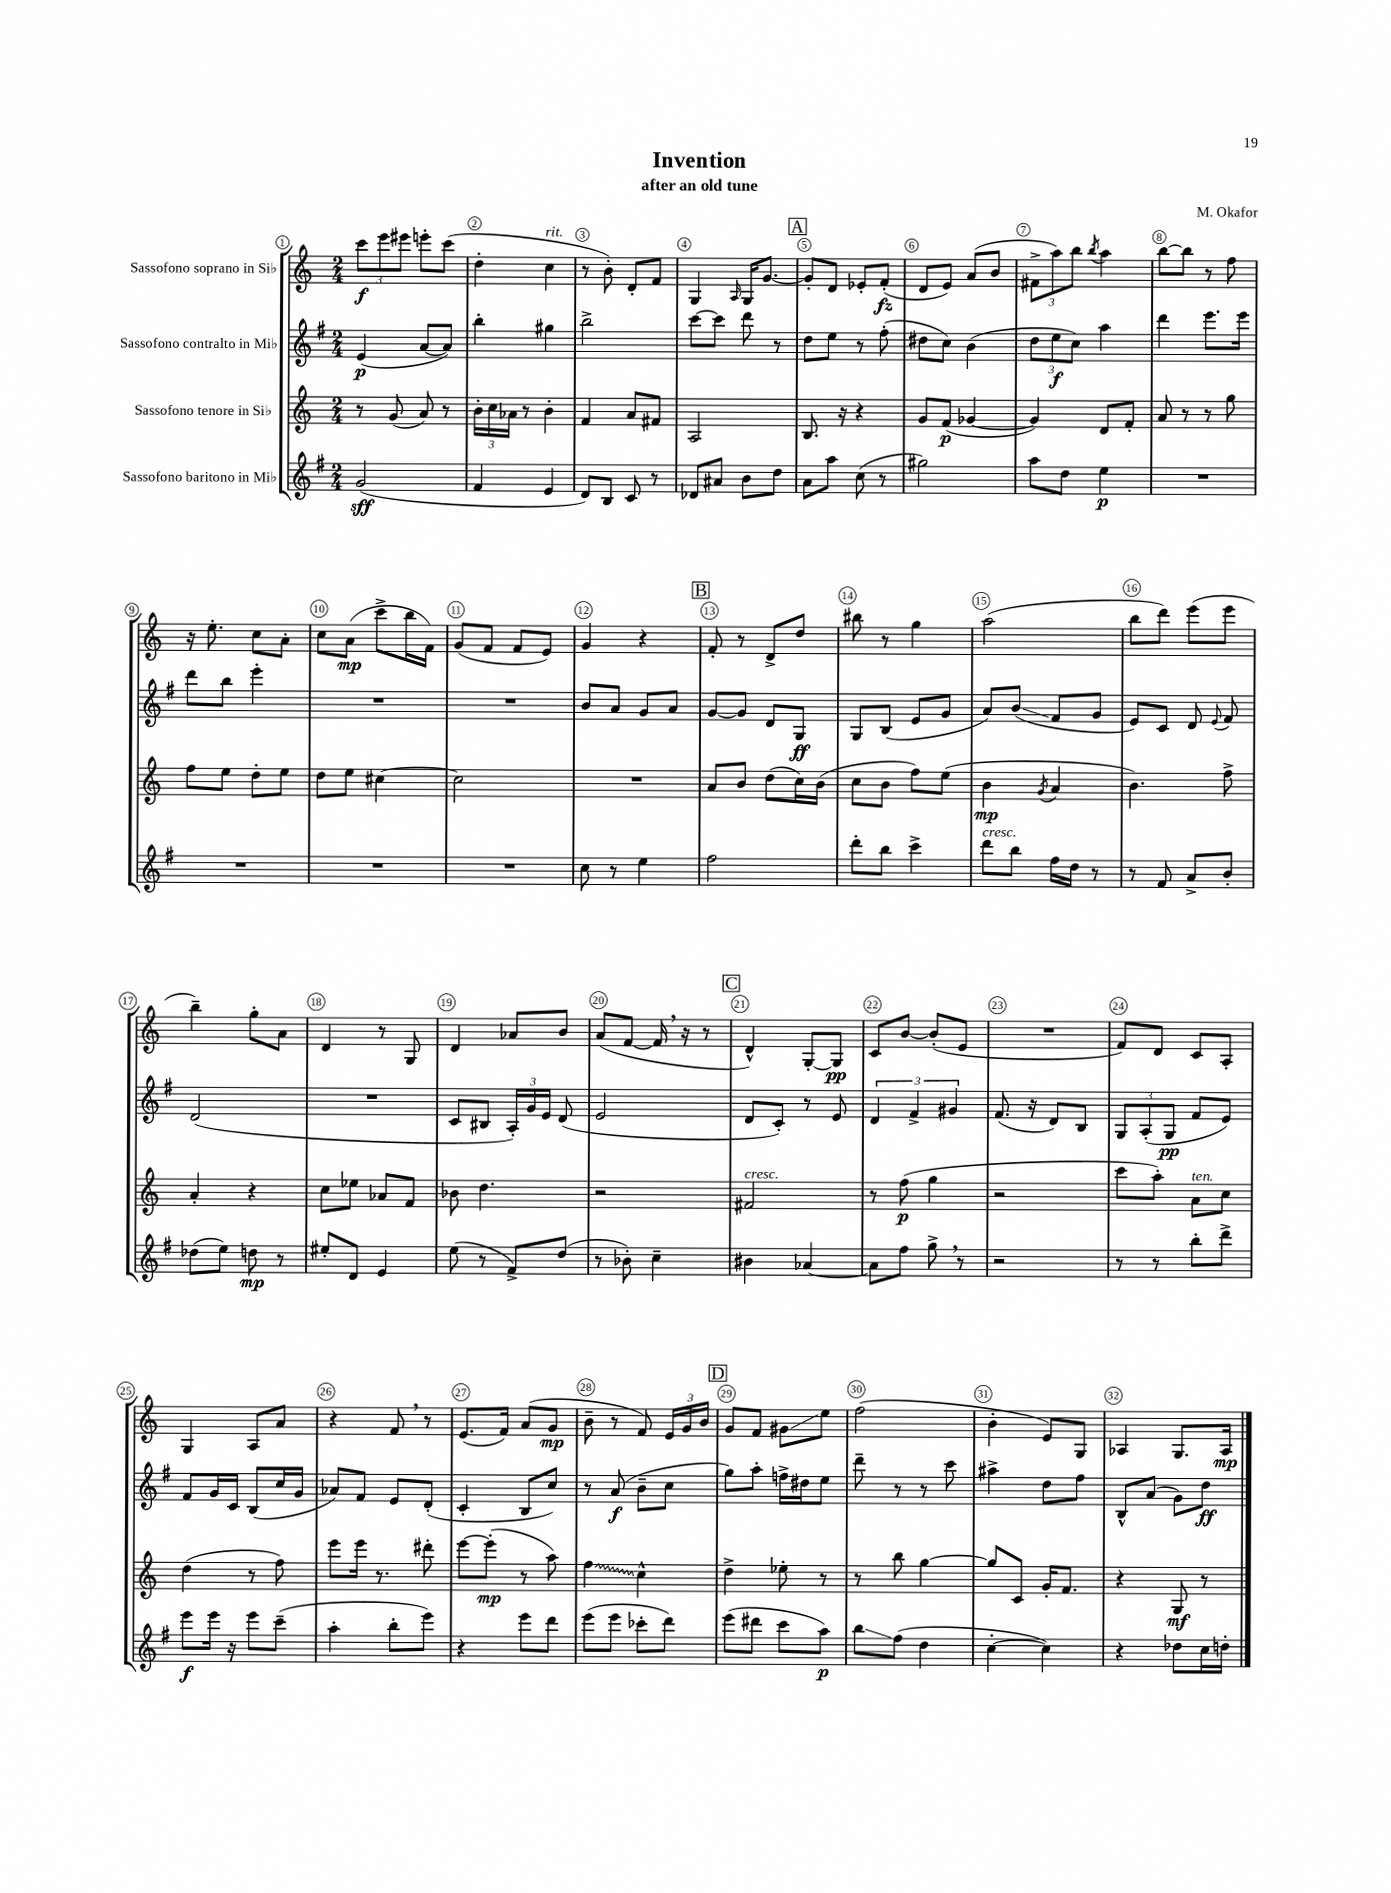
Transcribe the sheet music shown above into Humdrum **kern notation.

**kern	**kern	**kern	**kern
*staff4	*staff3	*staff2	*staff1
*clefG2	*clefG2	*clefG2	*clefG2
*k[f#]	*k[]	*k[f#]	*k[]
*M2/4	*M2/4	*M2/4	*M2/4
(2g	8r	(4e	12ccc
.	.	.	12eee
.	(8g	.	.
.	.	.	12eee#
.	8a)	[8a	8eee'
.	8r	8a])	(8ccc
=	=	=	=
4f#	24b'	4bb'	4dd'
.	24cc	.	.
.	24a-	.	.
.	8r	.	.
4e	4b'	4gg#	4cc
=	=	=	=
8d)	4f	2bb^	8r
8B	.	.	8b')
8c	8a	.	8d'
8r	8f#	.	8f
=	=	=	=
8d-	2A	[8ccc	4G
8a#	.	8ccc]	.
.	.	.	16qqA
8b	.	8ddd	16G
.	.	.	[8.g
8dd	.	8r	.
=	=	=	=
8a	8.B	8dd	8g']
8aa	.	8ee	8d
.	16r	.	.
(8cc	4r	8r	8e-'
8r	.	(8ff#'	(8f'
=	=	=	=
2gg#)	8g	8dd#	8d
.	(8f	8cc)	8e)
.	[4g-	(4b	(8a
.	.	.	8b
=	=	=	=
8aa	4g-])	12dd	12f#^
.	.	12ee	12aa)
8dd	.	.	.
.	.	12cc)	12bb
.	.	.	8qbb
4ee	8d	4aa	4aa
.	8f'	.	.
=	=	=	=
2r	8a	4ddd	[8bb
.	8r	.	8bb]
.	8r	8.eee	8r
.	8gg	.	8ff
.	.	16eee	.
=	=	=	=
2r	8ff	8ddd	16r
.	.	.	8.ee'
.	8ee	8bb	.
.	8dd'	4eee'	8cc
.	8ee	.	8a'
=	=	=	=
2r	8dd	2r	8cc
.	8ee	.	(8a
.	[4cc#	.	8ccc^
.	.	.	16bb
.	.	.	16f)
=	=	=	=
2r	2cc#]	2r	(8g
.	.	.	8f
.	.	.	8f
.	.	.	8e)
=	=	=	=
8cc	2r	8b	4g
8r	.	8a	.
4ee	.	8g	4r
.	.	8a	.
=	=	=	=
2ff#	8a	[8g	8f'
.	8b	8g]	8r
.	(8dd	8d	8d^
.	16cc)	8G	8dd
.	(16b	.	.
=	=	=	=
8ddd'	8cc	8G	8bb#
8bb	8b	(8B	8r
4ccc^	8ff)	8e	4gg
.	(8ee	8g	.
=	=	=	=
8ddd	4b	8a)	(2aa
8bb	.	(8b	.
.	8qg	.	.
16ff#	4a	8f#	.
16dd	.	.	.
8r	.	8g	.
=	=	=	=
8r	4.b)	8e)	8bb
8f#	.	8c	8ddd)
8a^	.	8d	(8eee
.	.	8qqe	.
8b'	8ff^	8f#	8eee
=	=	=	=
(8dd-	4a'	(2d	4bb~)
8ee)	.	.	.
8dd	4r	.	8gg'
8r	.	.	8a
=	=	=	=
8ee#'	8cc	2r	4d
8d	8ee-	.	.
4e	8a-	.	8r
.	8f	.	8G
=	=	=	=
(8ee	8b-	8c	4d
8r	4.dd	8B#	.
8f#^)	.	24A')	8a-
.	.	24g	.
.	.	24e	.
(8dd	.	(8d	8b
=	=	=	=
8r	2r	2e	(8a
8b-')	.	.	[8f
4cc~	.	.	16f]
.	.	.	16r
.	.	.	8r
=	=	=	=
4b#	2f#	8d	4d^^)
.	.	8c')	.
[4a-	.	8r	[8G'
.	.	8e	8G]
=	=	=	=
8a-]	8r	6d	8c
8ff#	(8ff	.	[8b
.	.	6f#^	.
8gg^	4gg	.	(8b']
.	.	6g#	.
8r	.	.	8e
=	=	=	=
2r	2r	(8.f#	2r
.	.	16r	.
.	.	8d)	.
.	.	8B	.
=	=	=	=
8r	8ccc	12G	8f)
.	.	(12A'	.
8r	8aa')	.	8d
.	.	12G	.
8bb'	8a	8f#	8c
8ddd^	8cc	8e)	8A'
=	=	=	=
8eee	(4dd	8f#	4G
16eee	.	16g	.
16r	.	16c	.
8eee	8r	(8B	8A
(8ccc~	8ff)	16cc	8a
.	.	16g	.
=	=	=	=
4aa'	8eee	8a-)	4r
.	16eee	8f#	.
.	8.r	.	.
8bb'	.	8e	8f
8eee)	8ddd#'	(8d'	8r
=	=	=	=
4r	[8eee	4c'	(8.e
.	(8eee']	.	.
.	.	.	16f)
8eee	8r	8B	(8a
8ddd	8aa)	8cc)	8g
=	=	=	=
(8eee	4ff	8r	8b~
8eee	.	(8a	8r
8ccc-'	4cc^^	8b~	8f)
8ddd)	.	8cc	24e
.	.	.	24g
.	.	.	24b
=	=	=	=
(8eee	4dd^	8gg)	8g
8ddd#	.	8aa'	8f
8ccc	8ee-'	16ff^	8g#
.	.	16dd#	.
8aa)	8r	8ee	8ee
=	=	=	=
8bb	8r	8ddd~	(2ff
(8ff#	8bb	8r	.
4dd	[4gg	8r	.
.	.	8ccc	.
=	=	=	=
[4cc'	8gg]	4aa#^	4b'
.	8c	.	.
4cc])	16g'	8dd	8e)
.	8.f	.	.
.	.	8ff#	8G
=	=	=	=
4r	4r	8B^^	4A-
.	.	(8a	.
8dd-	8G	8g)	8.G
16cc	8r	8dd	.
16dd'	.	.	16A-
==	==	==	==
*-	*-	*-	*-
